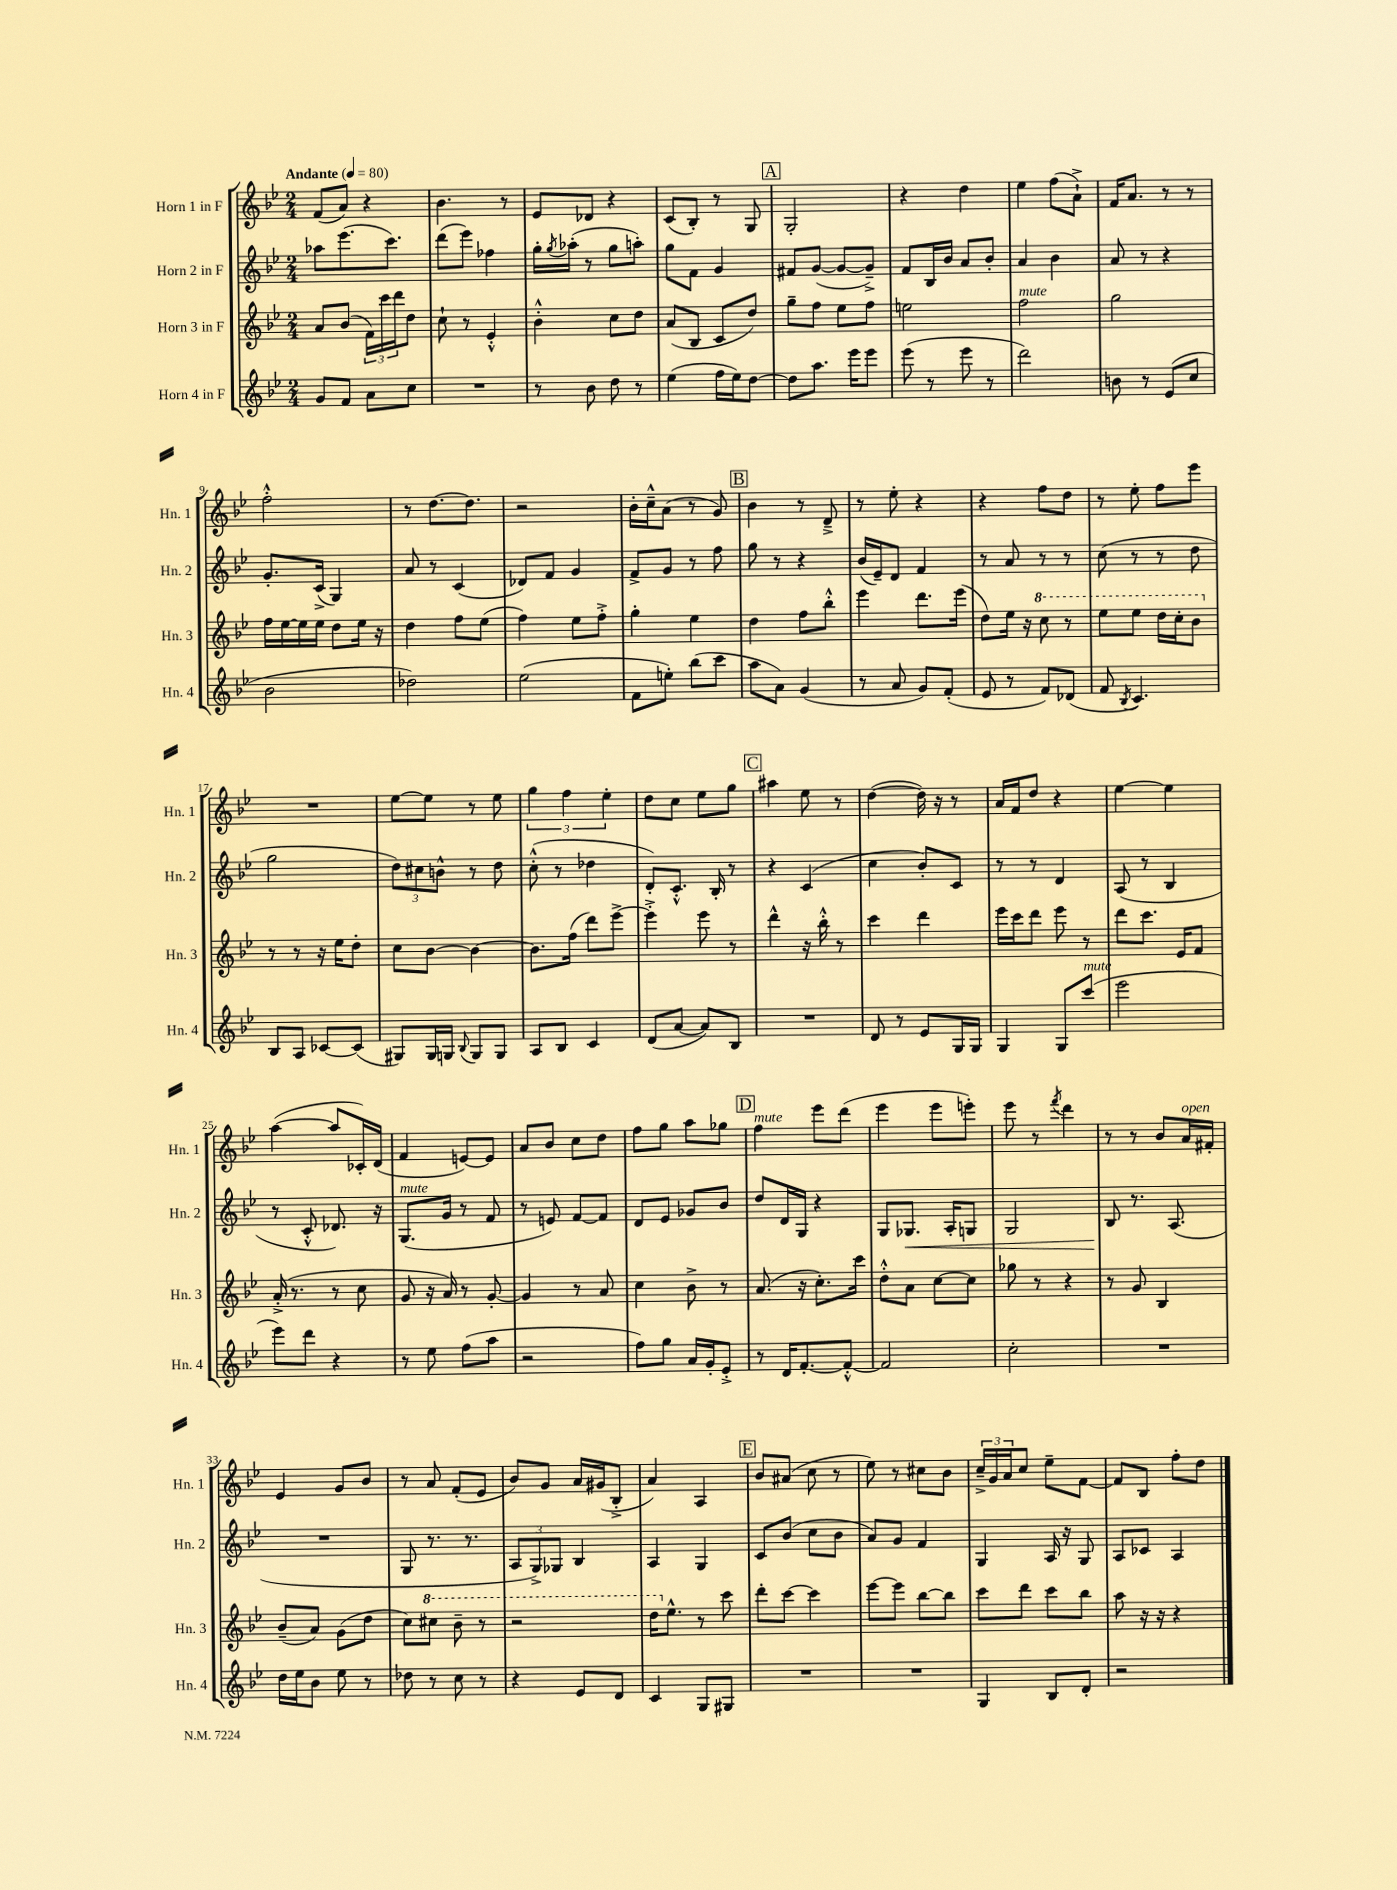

**kern	**kern	**kern	**kern
*staff4	*staff3	*staff2	*staff1
*clefG2	*clefG2	*clefG2	*clefG2
*k[b-e-]	*k[b-e-]	*k[b-e-]	*k[b-e-]
*M2/4	*M2/4	*M2/4	*M2/4
*MM80	*MM80	*MM80	*MM80
8g/L	8a/L	8aa-\L	(8f/L
8f/J	(8b-/J	(8.eee-\	8a/J)
8a\L	24f\LL)	.	4r
.	24ccc\	.	.
.	.	8.ccc\J)	.
.	24ddd\J	.	.
8cc\J	8dd\J	.	.
=	=	=	=
2r	8cc`\	(8ddd\L	4.b-\
.	8r	8eee-\J)	.
.	4e-'^^/	4ff-\	.
.	.	.	8r
=	=	=	=
8r	4b-'^^\	16gg'\LL	8e-/L
.	.	8qgg/	.
.	.	(16aa-'\JJ	.
8b-\	.	8r	8d-/J
8dd\	8cc\L	8gg\L	4r
8r	8dd\J	8aa'\J)	.
=	=	=	=
(4ee-\	(8a/L	8gg\L	(8c/L
.	8B-/J	8f\J	8B-'/J)
16ff\LL	8c/L	4g/	8r
16ee-\J)	.	.	.
[8dd\J	8dd/J)	.	8G/
=	=	=	=
8dd\]L	8gg~\L	8f#/L	2G'/
8.aa\J	8ff\J	([8g/J	.
.	8ee-\L	8g/_L	.
16eee-\LK	.	.	.
8eee-\J	8ff\J	8g~^/]J)	.
=	=	=	=
(8eee-\	2ee\	8f/L	4r
8r	.	16B-/L	.
.	.	16b-/JJ	.
8eee-\	.	8a/L	4dd\
8r	.	8b-'/J	.
=	=	=	=
2ddd\)	2ff\	4a/	4ee-\
.	.	4b-\	(8ff\L
.	.	.	8a`^\J)
=	=	=	=
8b\	2gg\	8a/	16f/LK
.	.	.	8.a/J
8r	.	8r	.
(8e-/L	.	4r	8r
8cc/J	.	.	8r
=	=	=	=
2b-\	16ff\LL	8.g'/L	2ff'^^\
.	[16ee-\	.	.
.	16ee-\]	.	.
.	16ee-\JJ	(16c^/Jk	.
.	8dd\L	4G/)	.
.	16ee-\Jk	.	.
.	16r	.	.
=	=	=	=
2dd-\)	4dd\	8a/	8r
.	.	8r	[8.dd\L
.	8ff\L	(4c/	.
.	.	.	8.dd\]J
.	(8ee-\J	.	.
=	=	=	=
(2ee-\	4ff\)	8d-/L)	2r
.	.	8f/J	.
.	8ee-\L	4g/	.
.	8ff'^\J	.	.
=	=	=	=
8f\L	4gg'\	8f^/L	16b-'\LL
.	.	.	16cc~^^\J
8ee'\J)	.	8g/J	(8a\J
(8bb-\L	4ee-\	8r	8r
8ccc\J	.	8ff\	8g/)
=	=	=	=
8aa\L	4dd\	8gg\	4b-\
8a\J)	.	8r	.
(4g/	8ff\L	4r	8r
.	8bb-'^^\J	.	8d~^/
=	=	=	=
8r	4eee-\	(16b-/LL	8r
.	.	16e-~/J)	.
8a/	.	8d/J	8ee-'\
8g/L)	8.ddd\L	4f/	4r
(8f'/J	.	.	.
.	(16eee-\Jk	.	.
=	=	=	=
8e-/	8dd\L)	8r	4r
8r	16ee-\Jk	8a/	.
.	16r	.	.
8f/L)	8ccc\	8r	8ff\L
(8d-/J	8r	8r	8dd\J
=	=	=	=
8f/	8eee-\L	(8cc\	8r
8qB-/	.	.	.
4.c/)	8eee-\J	8r	8ee-'\
.	16ddd\LL	8r	8ff\L
.	16ccc'\J	.	.
.	8bb-\J	8dd\	8eee-\J
=	=	=	=
8B-/L	8r	2gg\	2r
8A/J	8r	.	.
[8c-/L	16r	.	.
.	16ee-\LK	.	.
(8c-/]J	8dd'\J	.	.
=	=	=	=
8G#/L)	8cc\L	12dd\L)	[8ee-\L
.	.	12cc#\	.
16G#/L	[8b-\J	.	8ee-\]J
.	.	12b^^\J	.
16G/JJ	.	.	.
8qqB-/	.	.	.
8G/L	4b-\_	8r	8r
8G/J	.	8dd\	8ee-\
=	=	=	=
8A/L	8.b-\]L	(8cc'^^\	6gg\
8B-/J	.	8r	.
.	.	.	6ff\
.	(16ff\Jk	.	.
4c/	8ddd\L)	4dd-\	.
.	.	.	6ee-'\
.	[8eee-^\J	.	.
=	=	=	=
(8d/L	4eee-'^\]	8d'/L)	8dd\L
[8a/J	.	8.c'^^/J	8cc\J
8a/]L)	8eee-\	.	8ee-\L
.	.	16B-'/	.
8B-/J	8r	8r	8gg\J
=	=	=	=
2r	4ddd^^\	4r	4aa#\
.	16r	(4c/	8ee-\
.	16bb-'^^\	.	.
.	8r	.	8r
=	=	=	=
8d/	4ccc\	4cc\	([4dd\
8r	.	.	.
8e-/L	4ddd\	8b-'/L)	16dd\])
.	.	.	16r
16G/L	.	8c/J	8r
16G/JJ	.	.	.
=	=	=	=
4G/	16eee-\LL	8r	16a/LL
.	16ccc\J	.	16f/J
.	8ddd\J	8r	8dd/J
8G/L	8eee-\	4d/	4r
(8ccc/J	8r	.	.
=	=	=	=
2eee-\	8ddd\L	(8A/	[4ee-\
.	8.ccc\J	8r	.
.	.	4B-/	4ee-\]
.	16e-/LK	.	.
.	8f/J	.	.
=	=	=	=
8eee-\L)	(16a'^/	8r	([4aa\
.	8.r	.	.
8ddd\J	.	8c'^^/	.
4r	8r	8.d-/)	8aa/]L
.	8cc\	.	16c-'/L)
.	.	16r	(16d/JJ
=	=	=	=
8r	8g/	(8.G/L	4f/
8ee-\	16r	.	.
.	16a/)	16g/Jk	.
(8ff\L	8r	8r	[8e/L)
8aa\J	[8g'/	8f/	8e/]J
=	=	=	=
2r	4g/]	8r	8a/L
.	.	8e/)	8b-/J
.	8r	[8f/L	8cc\L
.	8a/	8f/]J	8dd\J
=	=	=	=
8ff\L)	4cc\	8d/L	8ff\L
8gg\J	.	8e-/J	8gg\J
16a/LL	8b-^\	8g-/L	8aa\L
16g'/J	.	.	.
8e-'^/J	8r	8b-/J	8gg-\J
=	=	=	=
8r	(8.a/	8dd/L	4ff\
16d/LK	.	16d/L	.
[8.f'/	16r	16G/JJ	.
.	8.cc'\L)	4r	8eee-\L
8f'^^/_J	.	.	(8ddd\J
.	16ccc\Jk	.	.
=	=	=	=
2f/]	8dd'^^\L	8G/L	4eee-\
.	8a\J	8.G-/J	.
.	[8cc\L	.	8eee-\L
.	.	16A'/LK	.
.	8cc\]J	8G/J	8eee'\J)
=	=	=	=
2cc'\	8gg-\	2G/	8eee-\
.	8r	.	8r
.	.	.	8qfff/
.	4r	.	4ddd\
=	=	=	=
2r	8r	8B-/	8r
.	8g/	8.r	8r
.	4B-/	.	8b-/L
.	.	(8.A/	.
.	.	.	16a/L
.	.	.	16f#'/JJ
=	=	=	=
16dd\LL	(8b-~/L	2r	4e-/
16ee-\J	.	.	.
8b-\J	8a/J)	.	.
8ee-\	(8g\L	.	8g/L
8r	8dd\J	.	8b-/J
=	=	=	=
8dd-\	8cc\L)	8G/	8r
8r	8ccc#\J	8.r	8a/
8cc\	8bb-~\	.	(8f'/L
.	.	8.r	.
8r	8r	.	8e-/J
=	=	=	=
4r	2r	12A/L	8b-/L)
.	.	12G^/)	.
.	.	.	8g/J
.	.	12G-/J	.
8e-/L	.	4B-/	16a/LL
.	.	.	(16g#/J
8d/J	.	.	8B-'^/J
=	=	=	=
4c/	16ddd\LK	4A/	4a/)
.	8.ee-^^\J	.	.
8G/L	8r	4G/	4A/
8G#/J	8ccc\	.	.
=	=	=	=
2r	8ddd'\L	8c/L	8b-/L
.	[8ccc\J	(8b-/J	(8a#/J
.	4ccc\]	8cc\L	8cc\
.	.	8b-\J	8r
=	=	=	=
2r	[8eee-\L	8a/L)	8ee-\)
.	8eee-\]J	8g/J	8r
.	[8bb-\L	4f/	8cc#\L
.	8bb-\]J	.	8b-\J
=	=	=	=
4G/	8ccc\L	4G/	24cc~^/LL
.	.	.	24g/
.	.	.	24a/J
.	8ddd\J	.	8cc/J
8B-/L	8ccc\L	16A/	8ee-~\L
.	.	16r	.
8d'/J	8bb-\J	8G/	[8f\J
=	=	=	=
2r	8aa\	8A/L	8f/]L
.	16r	8c-/J	8B-/J
.	16r	.	.
.	4r	4A/	8ff'\L
.	.	.	8dd\J
==	==	==	==
*-	*-	*-	*-
